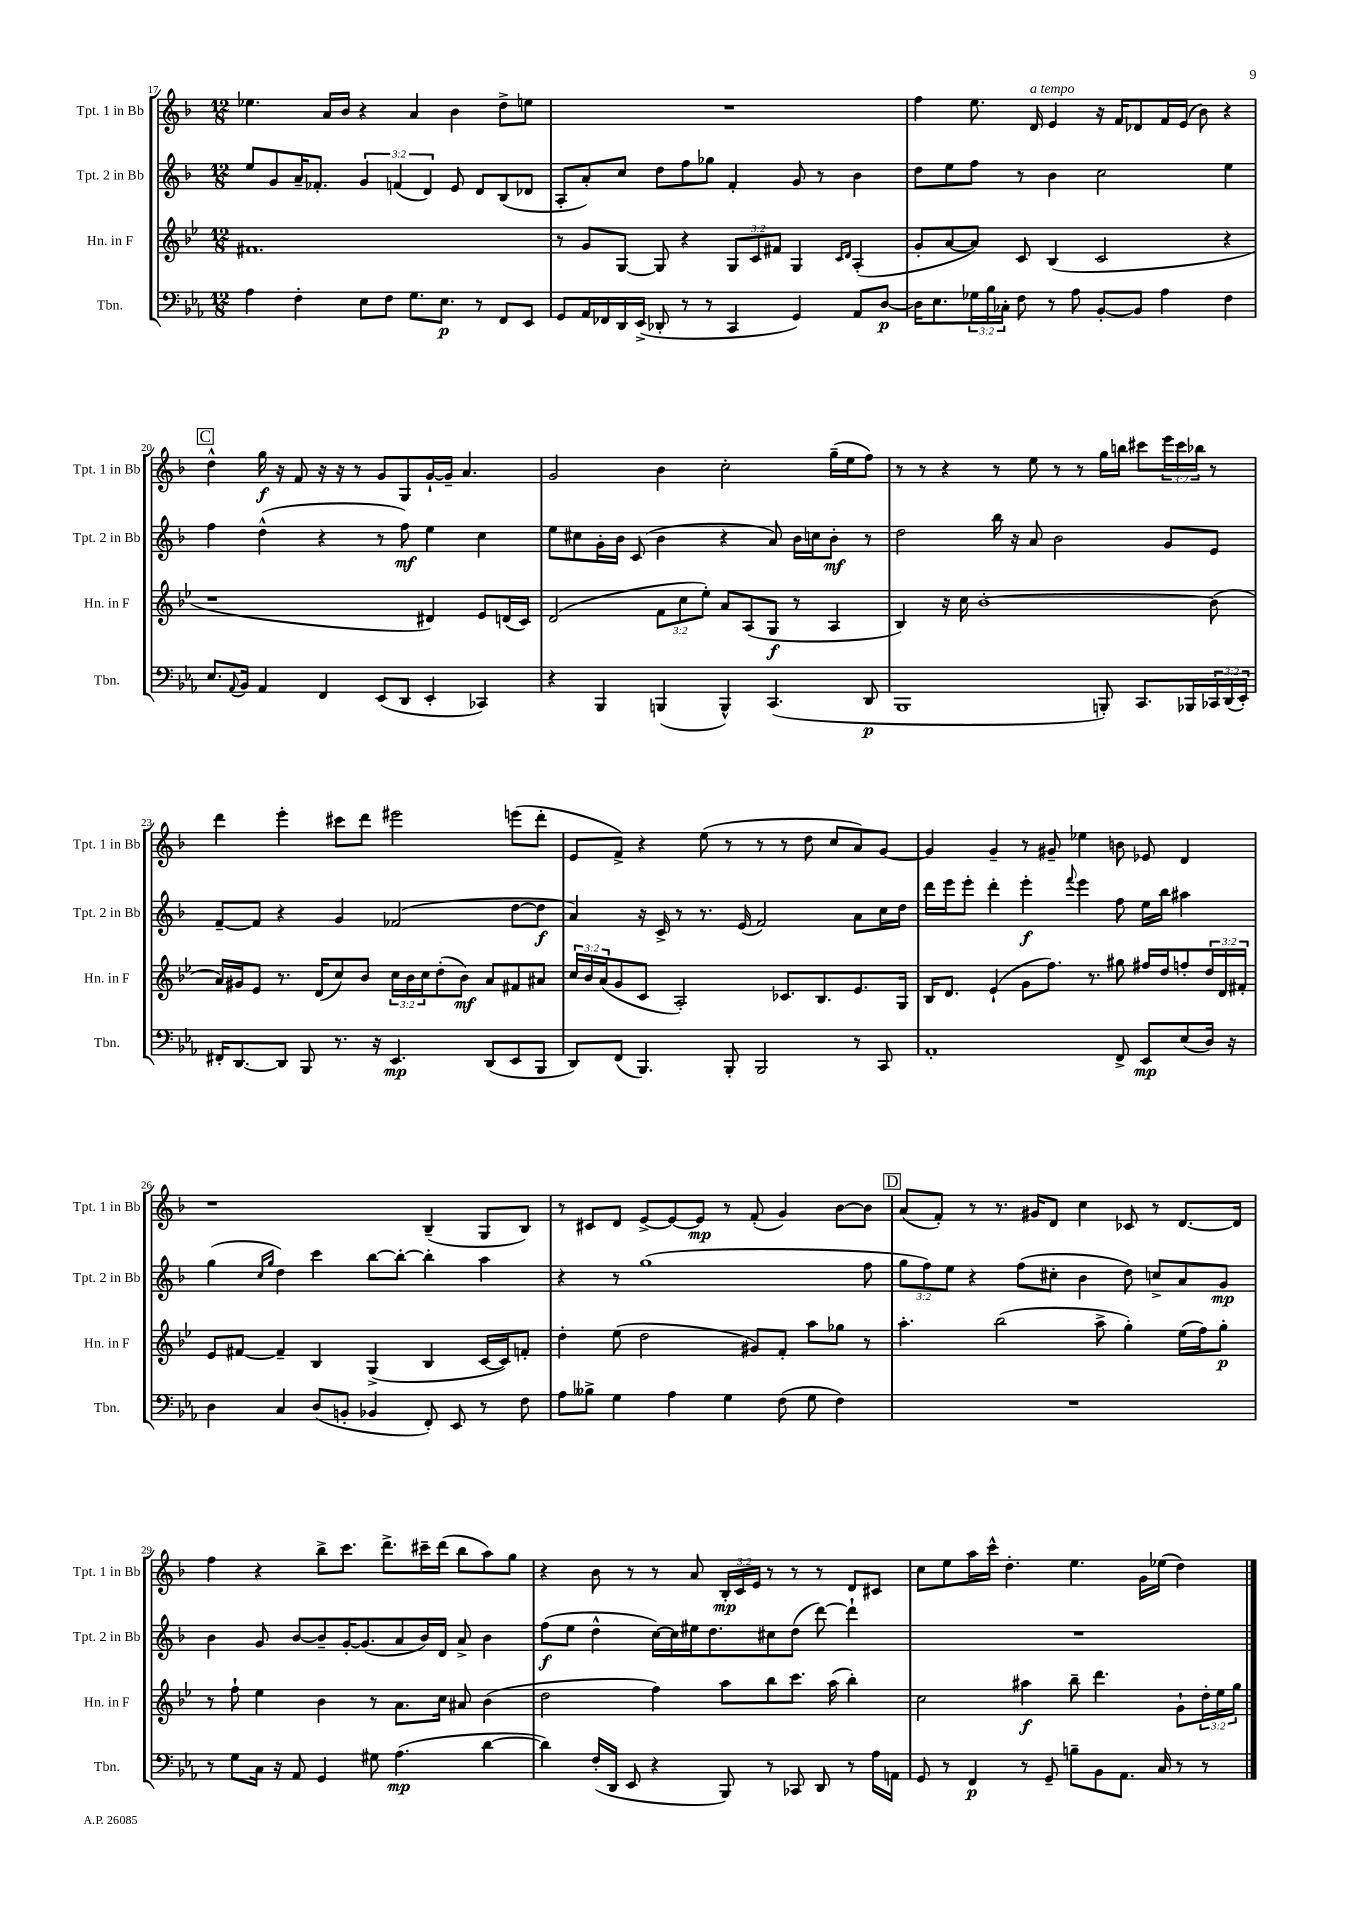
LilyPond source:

<<
\new StaffGroup <<
\new Staff = "s0" \with { instrumentName = "Tpt. 1 in Bb" shortInstrumentName = "Tpt. 1 in Bb" } {
    \clef treble \key f \major \numericTimeSignature \time 12/8 \override Staff.TupletNumber.text = #tuplet-number::calc-fraction-text
    ees''4. a'16 bes'16 r4 a'4 bes'4 d''8-> e''8 |
    R1. |
    f''4 e''8. d'16^\markup { \italic "a tempo" } e'4 r16 f'16 des'8 f'16 e'16( bes'8) r4 |
    \mark \markup { \box "C" } d''4-^ g''16\f r16 f'8 r16 r16 r8 g'8 g8 g'16~-! g'16-- a'4. |
    g'2 bes'4 c''2-. g''16--( e''16 f''8) |
    r8 r8 r4 r8 e''8 r8 r8 g''16 b''16 cis'''8 \tuplet 3/2 { e'''16 cis'''16 bes''16 } r8 |
    d'''4 e'''4-. cis'''8 d'''8 eis'''2 e'''8( d'''8-. |
    e'8 f'8->) r4 e''8( r8 r8 r8 d''8 c''8 a'8) g'8~ |
    g'4 g'4-- r8 gis'8-- ees''4 b'8 ees'8 d'4 |
    r1 bes4--( g8 bes8) |
    r8 cis'8 d'8 e'8~-> e'8~ e'8\mp r8 f'8-.( g'4) bes'8~ bes'8 |
    \mark \markup { \box "D" } a'8( f'8-.) r8 r8. gis'16 d'8 c''4 ces'8 r8 d'8.~ d'16 |
    f''4 r4 bes''8-> c'''8. d'''8.-> cis'''16-- d'''16( bes''8 a''8) g''8 |
    r4 bes'8 r8 r8 a'8 \tuplet 3/2 { bes16-.\mp c'16 e'16 } r8 r8 r8 d'8 cis'8 |
    c''8 e''8 a''16 c'''16-^ d''4.-. e''4. g'16 ees''16( d''4) \bar "|." |
}
\new Staff = "s1" \with { instrumentName = "Tpt. 2 in Bb" shortInstrumentName = "Tpt. 2 in Bb" } {
    \clef treble \key f \major \numericTimeSignature \time 12/8 \override Staff.TupletNumber.text = #tuplet-number::calc-fraction-text
    e''8 g'8 a'16-- fes'8.-. \tuplet 3/2 { g'4 f'4( d'4) } e'8 d'8 bes8( des'8 |
    a8-. a'8-.) c''8 d''8 f''8 ges''8 f'4-. g'8 r8 bes'4 |
    d''8 e''8 f''8 r8 bes'4 c''2 e''4 |
    \mark \markup { \box "C" } f''4 d''4-^( r4 r8 f''8\mf) e''4 c''4 |
    e''8 cis''8 g'16-. bes'16 c'8( bes'4 r4 a'8) bes'16 c''16 bes'8-.\mf r8 |
    d''2 bes''16 r16 a'8 bes'2 g'8 e'8 |
    f'8~-- f'8 r4 g'4 fes'2( d''8~ d''8\f |
    a'4) r16 c'16-> r8 r8. e'16( f'2) a'8 c''16 d''16 |
    d'''16 e'''16 e'''8-. d'''4-. e'''4-.\f \appoggiatura { f'''8 } e'''4 f''8 e''16 bes''16 ais''4 |
    g''4( \grace { c''16 g''16 } d''4) c'''4 bes''8~ bes''8~-. bes''4-. a''4 |
    r4 r8 g''1( f''8 |
    \mark \markup { \box "D" } \tuplet 3/2 { g''8 f''8) e''8 } r4 f''8( cis''8-. bes'4 d''8) c''8-> a'8 g'8\mp |
    bes'4 g'8 bes'8~ bes'8-- g'16~-. g'8.( a'8 bes'16) d'16 a'8-> bes'4 |
    f''8\f( e''8 d''4-^ c''16~) c''16 eis''16 d''8. cis''8 d''8( d'''8~) d'''4-! |
    R1. \bar "|." |
}
\new Staff = "s2" \with { instrumentName = "Hn. in F" shortInstrumentName = "Hn. in F" } {
    \clef treble \key bes \major \numericTimeSignature \time 12/8 \override Staff.TupletNumber.text = #tuplet-number::calc-fraction-text
    fis'1. |
    r8 g'8 g8~ g8 r4 \tuplet 3/2 { g8 c'8 fis'8 } g4 \grace { c'16 d'16 } a4-.( |
    g'8-. a'8~ a'8) c'8 bes4( c'2 r4 |
    \mark \markup { \box "C" } r1 dis'4) ees'8 d'16( c'16) |
    d'2( \tuplet 3/2 { f'8 c''8 ees''8-.) } a'8 a8( g8\f r8 a4 |
    bes4) r16 c''16 bes'1~-. bes'8( |
    a'16) gis'16 ees'8 r8. d'16( c''8) bes'8 \tuplet 3/2 { c''16 bes'16 c''16 } d''8-.( bes'8\mf) a'8 fis'8 ais'8 |
    \tuplet 3/2 { c''16 bes'16 a'16( } g'8 c'8 a2-.) ces'8. bes8. ees'8. g16 |
    bes16 d'8. ees'4-!( g'8 f''8.) r8. gis''8 fis''16 d''16 f''8-. \tuplet 3/2 { d''16 d'16 fis'16-. } |
    ees'8 fis'8~ fis'4-- bes4 g4->( bes4 c'16~ c'16) f'8-. |
    d''4-. ees''8( d''2 gis'8) f'8-. a''8 ges''8 r8 |
    \mark \markup { \box "D" } a''4.-. bes''2( a''8-> g''4-.) ees''16( f''16) g''8-.\p |
    r8 f''8-! ees''4 bes'4 r8 a'8. c''16 ais'8 bes'4( |
    d''2 f''4) a''8 bes''8 c'''8. a''16( bes''4-.) |
    c''2 ais''4\f bes''8-- d'''4. g'8-! \tuplet 3/2 { d''16-. ees''16 g''16 } \bar "|." |
}
\new Staff = "s3" \with { instrumentName = "Tbn." shortInstrumentName = "Tbn." } {
    \clef bass \key ees \major \numericTimeSignature \time 12/8 \override Staff.TupletNumber.text = #tuplet-number::calc-fraction-text
    aes4 f4-. ees8 f8 g8. ees8.\p r8 f,8 ees,8 |
    g,8 aes,16 fes,16 d,16 ees,16->( des,8-. r8 r8 c,4 g,4) aes,8 d8~\p |
    d16 ees8. \tuplet 3/2 { ges16 bes16 ces16-. } f8 r8 aes8 bes,8~-. bes,8 aes4 f4 |
    \mark \markup { \box "C" } ees8. \appoggiatura { aes,8 } bes,16 aes,4 f,4 ees,8( d,8 ees,4-. ces,4) |
    r4 bes,,4 b,,4( b,,4-^) c,4.( d,8\p |
    bes,,1 b,,8-.) c,8. bes,,16 \tuplet 3/2 { ces,16 d,16( ees,16-.) } |
    fis,16-. d,8.~ d,8 bes,,8 r8. r16 ees,4.\mp d,8( ees,8 bes,,8 |
    d,8) f,8( bes,,4.) bes,,8-. bes,,2 r8 c,8 |
    aes,1-. f,8-> ees,8\mp ees8( d16) r16 |
    d4 c4 d8( b,8-. bes,4 f,8-.) ees,8 r8 f8 |
    aes8 beses8-> g4 aes4 g4 f8( g8 f4) |
    \mark \markup { \box "D" } R1. |
    r8 g8 c16 r16 aes,8 g,4 gis8 aes4.\mp( d'4~ |
    d'4) f16-.( d,16 ees,8 r4 bes,,8) r8 ces,8 d,8 r8 aes16 a,16 |
    g,8 r8 f,4\p r8 g,8-- b8-- bes,8 aes,8. c16 r8 r8 \bar "|." |
}
>>
>>
\layout { \context { \Score currentBarNumber = #17 } }
